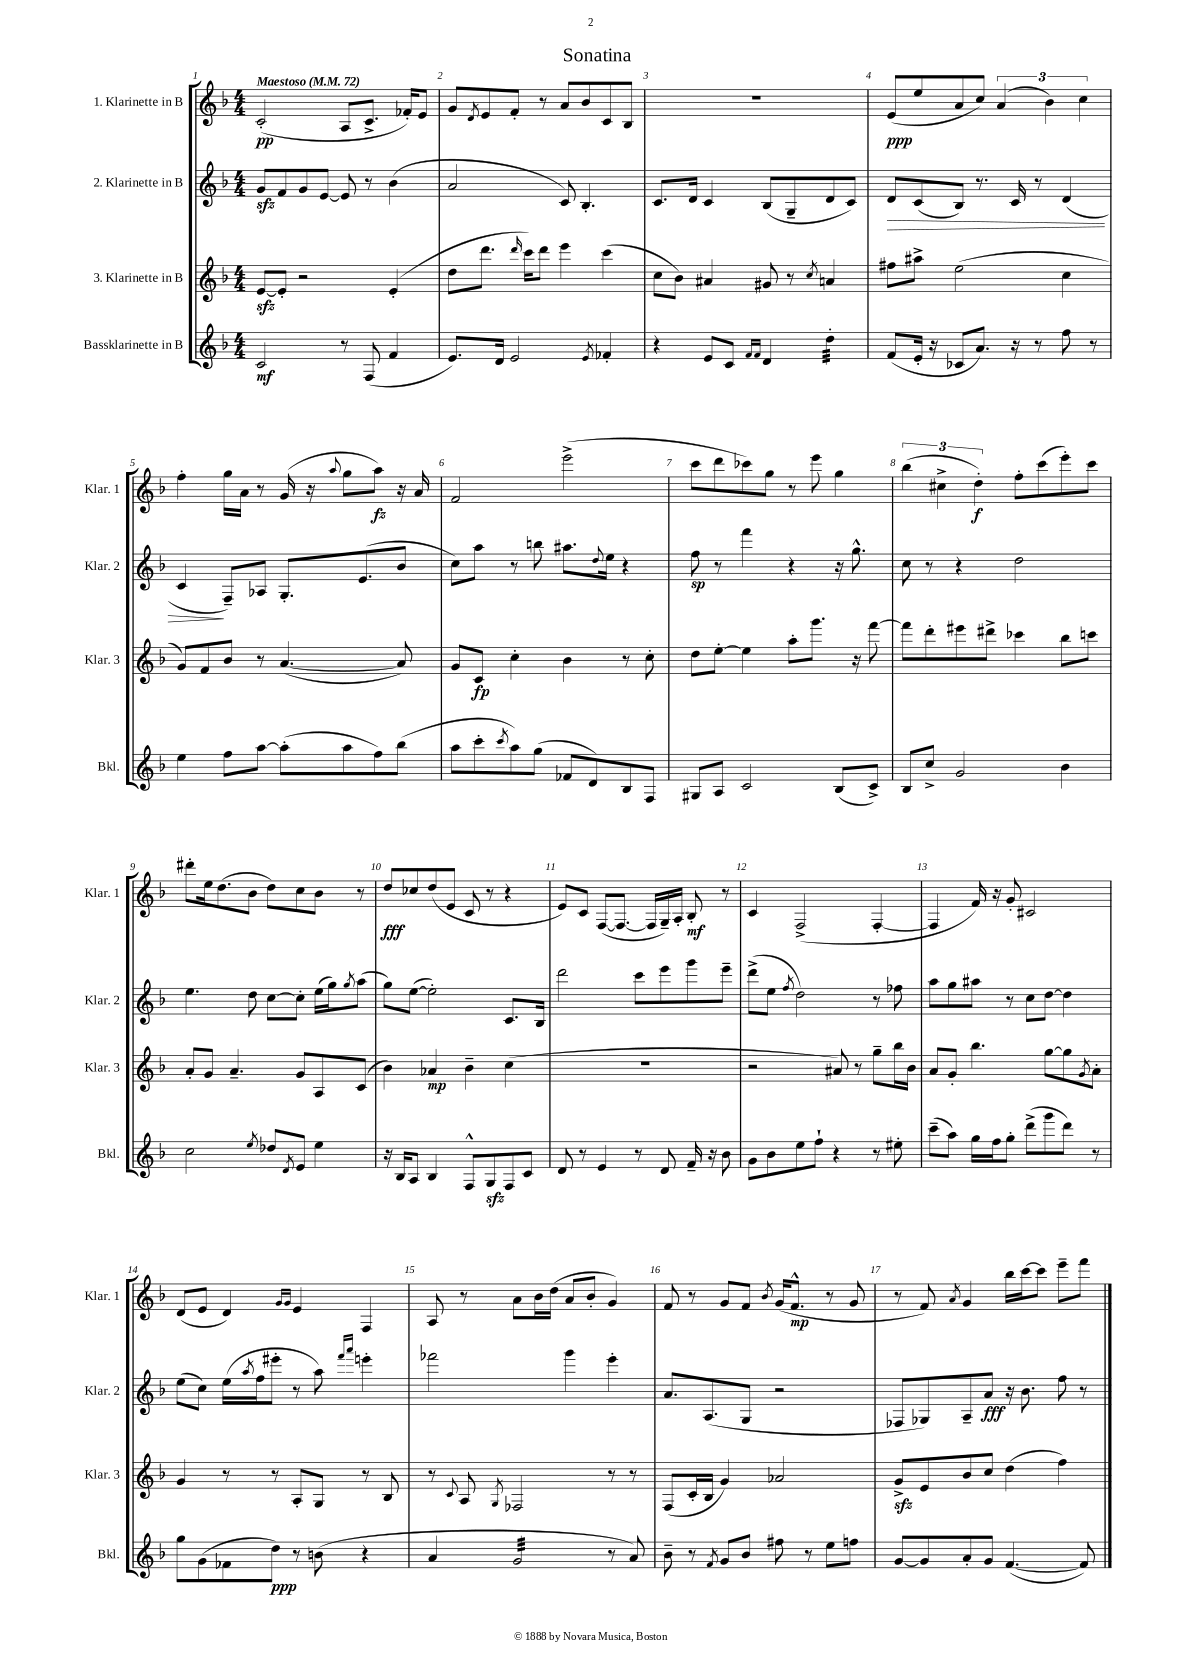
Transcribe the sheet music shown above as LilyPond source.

\header { title = "Sonatina" }
<<
\new StaffGroup <<
\new Staff = "s0" \with { instrumentName = "1. Klarinette in B" shortInstrumentName = "Klar. 1" } {
    \clef treble \key f \major \numericTimeSignature \time 4/4 \tempo "Maestoso" 4 = 72
    c'2-.\pp( a8 c'8.-> fes'16-.) e'8 |
    g'8 \acciaccatura { d'8 } e'8 f'8-. r8 a'8 bes'8 c'8 bes8 |
    R1 |
    e'8\ppp( e''8 a'8 c''8) \tuplet 3/2 { a'4( bes'4) c''4 } |
    f''4-. g''16 a'16 r8 g'16( r16 \appoggiatura { a''8 } g''8 a''8\fz) r16 a'16 |
    f'2 e'''2->( |
    c'''8 d'''8 ces'''8) g''8 r8 e'''8 g''4 |
    \tuplet 3/2 { bes''4( cis''4-> d''4-.\f) } f''8-. c'''8( e'''8-.) c'''8 |
    dis'''8-. e''16 d''8.( bes'8 d''8) c''8 bes'8 r8 |
    d''8\fff ces''8 d''8( e'8 c'8 r8 r4 |
    e'8) c'8 f8~( f8.~ f16 g16--) a16-. bes8-.\mf r8 |
    c'4 f2->( f4~-. |
    f4 f'16) r16 g'8-. cis'2 |
    d'8( e'8 d'4) \grace { g'16 g'16 } e'4 f4 |
    a8 r8 a'8 bes'16 d''16( a'8 bes'8-. g'4) |
    f'8 r8 g'8 f'8 \acciaccatura { bes'8 } g'16( f'8.-^\mp r8 g'8 |
    r8 f'8) \acciaccatura { a'8 } g'4 bes''16 c'''16~ c'''8 e'''8-- f'''8 \bar "|." |
}
\new Staff = "s1" \with { instrumentName = "2. Klarinette in B" shortInstrumentName = "Klar. 2" } {
    \clef treble \key f \major \numericTimeSignature \time 4/4
    g'8\sfz f'8 g'8 e'8~ e'8 r8 bes'4( |
    a'2 c'8) bes4.-. |
    c'8. d'16 c'4 bes8( g8-- d'8 c'8) |
    d'8\> c'8( bes8) r8. c'16 r8 d'4( |
    c'4\! f8--) aes8 g8.-. e'8.( bes'8 |
    c''8) a''8 r8 b''8 ais''8. \appoggiatura { d''8 } e''16 r4 |
    f''8\sp r8 f'''4 r4 r16 g''8.-^ |
    c''8 r8 r4 d''2 |
    e''4. d''8 c''8~ c''8-. e''16( g''16) \acciaccatura { g''8 } a''8( |
    g''8) e''8~( e''2-.) c'8. bes16 |
    d'''2 c'''8 e'''8 g'''8 e'''8-- |
    d'''8->( e''8 \acciaccatura { f''8 } d''2) r8 fes''8 |
    a''8 g''8 ais''8 r8 c''8 d''8~ d''4 |
    e''8( c''8) e''16( \acciaccatura { a''8 } f''16 eis'''8-. r8 a''8) \grace { f'''16 a'''16 } e'''4-. |
    fes'''2 g'''4 e'''4-. |
    a'8. a8.( g8 r2 |
    fes8 ges8) a8-- a'8\fff r16 bes'8. f''8 r8 \bar "|." |
}
\new Staff = "s2" \with { instrumentName = "3. Klarinette in B" shortInstrumentName = "Klar. 3" } {
    \clef treble \key f \major \numericTimeSignature \time 4/4
    e'8~\sfz e'8-. r2 e'4-.( |
    d''8 d'''8. \grace { d'''16 } c'''16) d'''8 e'''4 c'''4( |
    c''8 bes'8) ais'4 gis'8 r8 \acciaccatura { c''8 } a'4 |
    fis''8 ais''8-> e''2( c''4 |
    g'8) f'8 bes'8 r8 a'4.~( a'8) |
    g'8 c'8\fp c''4-. bes'4 r8 c''8-. |
    d''8 e''8~-. e''4 a''8-. g'''8. r16 f'''8~ |
    f'''8 d'''8-. eis'''8 dis'''8-> ces'''4 bes''8 c'''8 |
    a'8-. g'8 a'4.-- g'8 a8 c'8( |
    bes'4) aes'4\mp bes'4-- c''4( |
    R1 |
    r2 ais'8) r8 g''8-- bes''16 bes'16 |
    a'8 g'8-. bes''4. g''8~ g''8 \acciaccatura { g'8 } a'8-. |
    g'4 r8 r8 a8-. g8 r8 bes8 |
    r8 \appoggiatura { c'8 } a8 \acciaccatura { g8 } fes2 r8 r8 |
    f8( c'16-. bes16 g'4) aes'2 |
    g'8->\sfz e'8 bes'8 c''8 d''4( f''4) \bar "|." |
}
\new Staff = "s3" \with { instrumentName = "Bassklarinette in B" shortInstrumentName = "Bkl." } {
    \clef treble \key f \major \numericTimeSignature \time 4/4
    c'2\mf r8 f8( f'4 |
    e'8.) d'16 e'2 \acciaccatura { e'8 } fes'4-. |
    r4 e'8 c'8 \grace { f'16 f'16 } d'4 d''4:32-. |
    f'8( e'16-. r16 ces'8 a'8.) r16 r8 f''8 r8 |
    e''4 f''8 a''8~ a''8-.( a''8 f''8) bes''8( |
    a''8 c'''8-. \acciaccatura { c'''8 } a''8) g''8( fes'8 d'8) bes8 f8 |
    gis8 a8 c'2 bes8( c'8->) |
    bes8 c''8-> g'2 bes'4 |
    c''2 \acciaccatura { e''8 } des''8 \acciaccatura { d'8 } e'8 e''4 |
    r16 bes16 a8 bes4 f8-^ g8\sfz f8 c'8 |
    d'8 r8 e'4 r8 d'8 f'16-- r16 bes'8 |
    g'8 bes'8 e''8 f''8-! r4 r8 eis''8-. |
    c'''8--( a''8) g''16 f''16 g''8-. d'''8->( g'''8 d'''8) r8 |
    g''8 g'8( fes'8 d''8\ppp) r8 b'8( r4 |
    a'4 g'2:32 r8 a'8) |
    bes'8-- r8 \acciaccatura { f'8 } g'8 bes'8 fis''8 r8 e''8 f''8 |
    g'8~ g'8 a'8-. g'8 f'4.~( f'8) \bar "|." |
}
>>
>>
\layout { \context { \Score \override BarNumber.break-visibility = ##(#f #t #t) barNumberVisibility = #all-bar-numbers-visible } }
